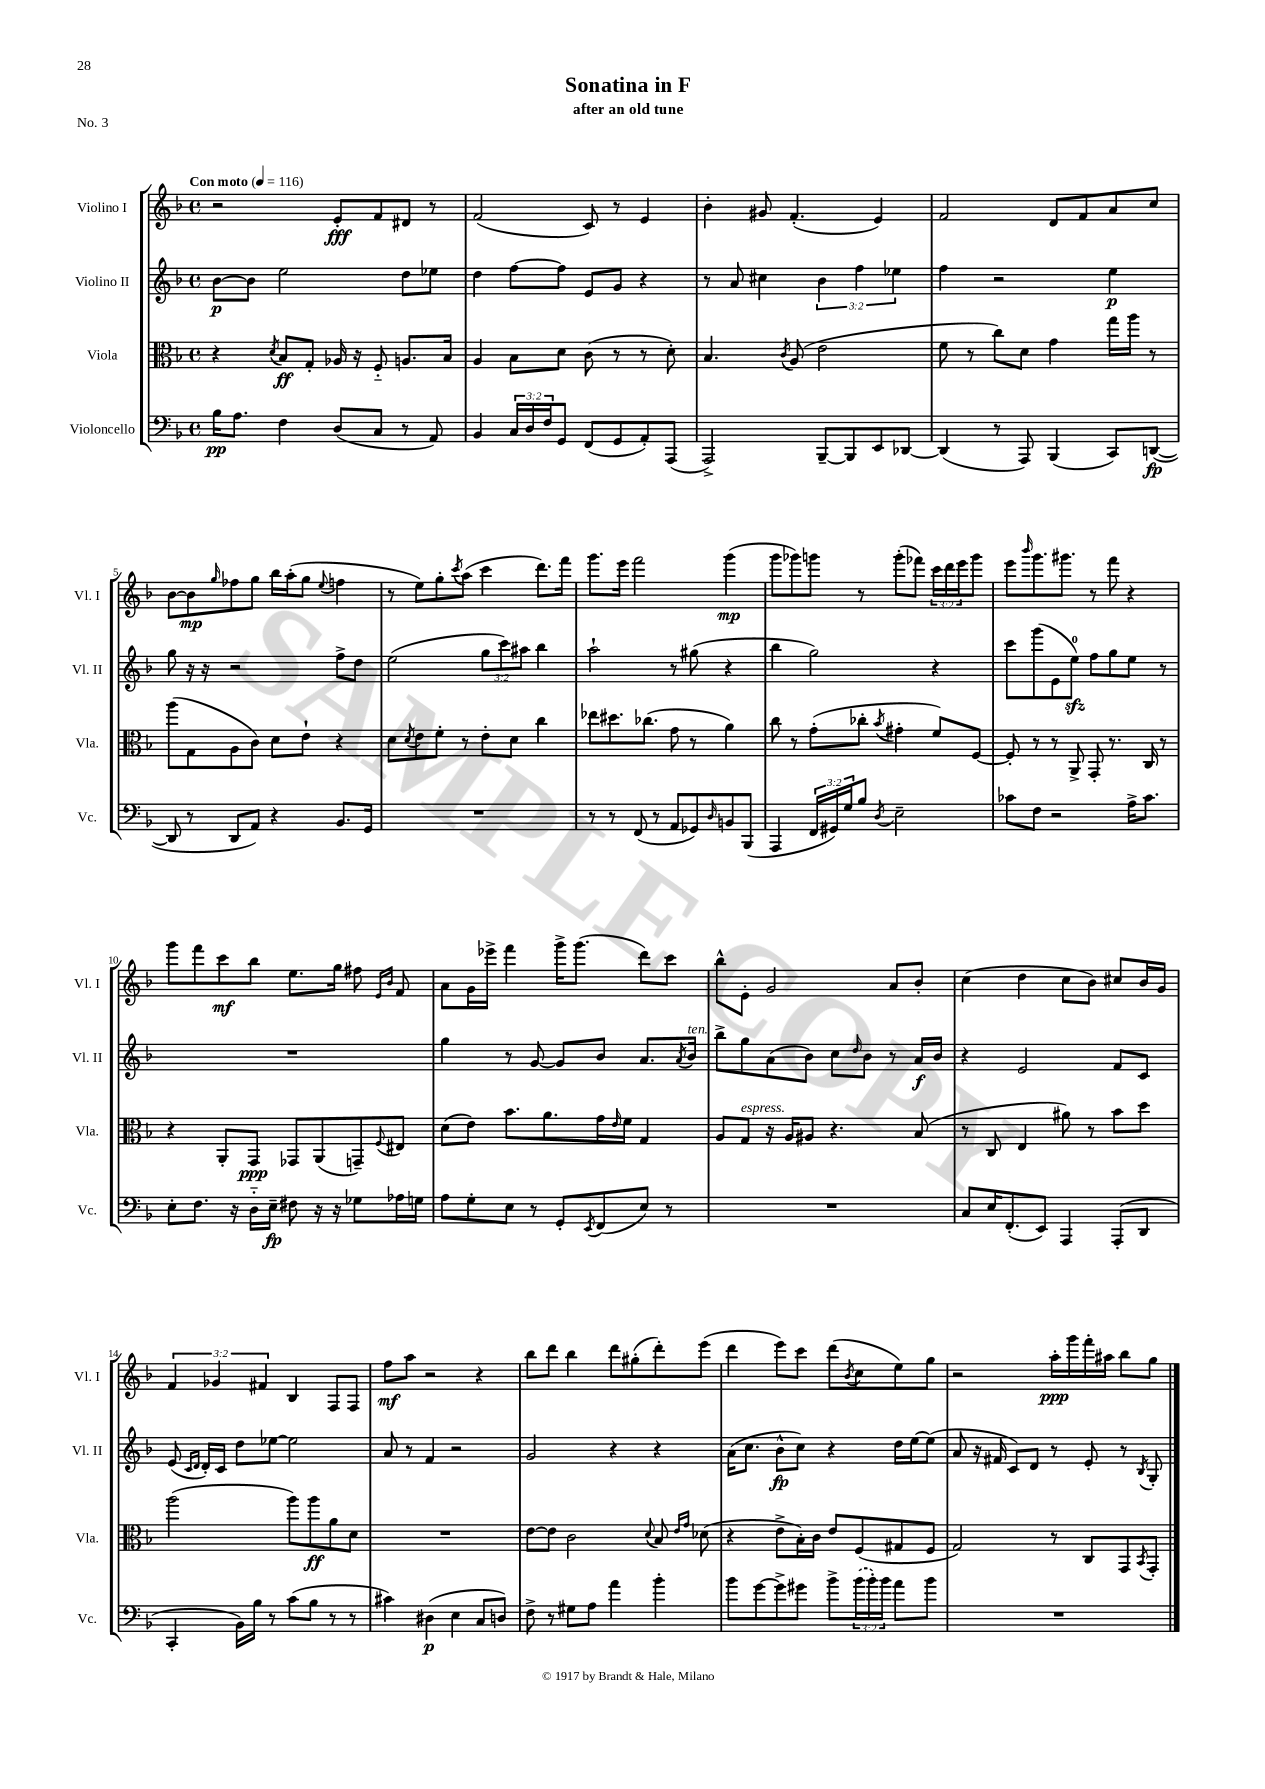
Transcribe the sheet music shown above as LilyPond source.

\header { title = "Sonatina in F" subtitle = "after an old tune" piece = "No. 3" }
<<
\new StaffGroup <<
\new Staff = "s0" \with { instrumentName = "Violino I" shortInstrumentName = "Vl. I" } {
    \clef treble \key f \major \defaultTimeSignature \time 4/4 \override Staff.TupletNumber.text = #tuplet-number::calc-fraction-text \tempo "Con moto" 4 = 116
    r2 e'8-.\fff f'8 dis'8 r8 |
    f'2( c'8) r8 e'4 |
    bes'4-. gis'8 f'4.-.( e'4) |
    f'2 d'8 f'8 a'8 c''8 |
    bes'8~ bes'8\mp \grace { g''16 } fes''8 g''8 bes''16 a''16-.( g''8 \appoggiatura { e''8 } f''4 |
    r8 e''8) g''8-. \acciaccatura { c'''8 } a''8( c'''4 d'''8.) f'''16 |
    g'''8. e'''16 f'''2 g'''4\mp( |
    g'''8 ges'''8) g'''8 r8 g'''8-.( fes'''8) \tuplet 3/2 { c'''16 d'''16 e'''16 } g'''8 |
    e'''8 \grace { bes'''16 } g'''8. gis'''8. r8 f'''8 r4 |
    g'''8 f'''8 c'''8\mf bes''8 e''8. g''16 fis''8 \grace { e'16 bes'16 } f'8 |
    a'8 g'16 ees'''16-> f'''4 g'''16-> g'''8.( d'''8) c'''8 |
    bes''8-^ e'8-. g'2 a'8 bes'8-. |
    c''4( d''4 c''8 bes'8) cis''8 bes'16 g'16 |
    \tuplet 3/2 { f'4 ges'4 fis'4 } bes4 f8 f8 |
    f''8\mf a''8 r2 r4 |
    bes''8 d'''8 bes''4 d'''8 gis''8-.( d'''8-.) e'''8( |
    d'''4 e'''8) c'''8 d'''8( \acciaccatura { bes'8 } c''8 e''8) g''8 |
    r2 a''16-.\ppp g'''16 f'''16-. ais''16 bes''8 g''8 \bar "|." |
}
\new Staff = "s1" \with { instrumentName = "Violino II" shortInstrumentName = "Vl. II" } {
    \clef treble \key f \major \defaultTimeSignature \time 4/4 \override Staff.TupletNumber.text = #tuplet-number::calc-fraction-text
    bes'8~\p bes'8 e''2 d''8 ees''8 |
    d''4 f''8~ f''8 e'8 g'8 r4 |
    r8 a'8 cis''4 \tuplet 3/2 { bes'4 f''4 ees''4 } |
    f''4 r2 e''4\p |
    g''8 r16 r16 r2 f''8-> d''8 |
    e''2( \tuplet 3/2 { g''8 c'''8) ais''8 } bes''4 |
    a''2-! r8 gis''8( r4 |
    bes''4 g''2) r4 |
    c'''8 g'''8( e'8 e''8-0\sfz) f''8 g''8 e''8 r8 |
    R1 |
    g''4 r8 g'8~ g'8 bes'8 a'8. \acciaccatura { a'8 } bes'16^\markup { \italic "ten." } |
    bes''8-> g''8 a'8( bes'8) c''8 \grace { d''16 } bes'8 r8 a'16\f bes'16 |
    r4 e'2 f'8 c'8 |
    e'8( \grace { c'16 d'16 } d'16-.) c'16 d''8 ees''8~ ees''2 |
    a'8 r8 f'4 r2 |
    g'2 r4 r4 |
    a'16( c''8. bes'8-^\fp c''8) r4 d''16 e''16~ e''8( |
    a'8 r16 fis'16 c'8) d'8 r8 e'8-. r8 \acciaccatura { bes8 } g8-. \bar "|." |
}
\new Staff = "s2" \with { instrumentName = "Viola" shortInstrumentName = "Vla." } {
    \clef alto \key f \major \defaultTimeSignature \time 4/4
    r4 \acciaccatura { d'8 } bes8\ff g8-. aes16 r16 f8-_ a8. bes16 |
    a4 bes8 d'8 c'8( r8 r8 d'8-.) |
    bes4. \acciaccatura { c'8 } a8( e'2 |
    f'8 r8 c''8) d'8 g'4 g''16 a''16 r8 |
    a''8( g8 a8 c'8) d'8 e'8-! r4 |
    d'8 \acciaccatura { d'8 } e'8 f'8-. r8 e'8-. d'8 c''4 |
    ees''8 dis''8. ces''8.( g'8 r8 a'4) |
    c''8 r8 g'8-.( ces''8-. \acciaccatura { bes'8 } gis'4-. f'8) f8~ |
    f8-. r8 r8 a,8-> g,8-. r8. c16 r8 |
    r4 a,8-. g,8\ppp ges,8 a,8( g,8--) \appoggiatura { f8 } eis8 |
    d'8( e'8) bes'8. a'8. g'16 \grace { e'16 } f'16 g4 |
    a8 g8^\markup { \italic "espress." } r16 a16 ais8 r4. bes8( |
    r8 c8 e4 ais'8) r8 bes'8 d''8 |
    a''2( a''8) a''8\ff a'8 d'8 |
    R1 |
    e'8~ e'8 c'2 \appoggiatura { d'8 } bes8 \grace { e'16 g'16 } des'8( |
    r4 e'8-> bes16-.) c'16 e'8 f8( gis8 f8 |
    g2) r8 c8 g,8 \acciaccatura { bes,8 } g,8-. \bar "|." |
}
\new Staff = "s3" \with { instrumentName = "Violoncello" shortInstrumentName = "Vc." } {
    \clef bass \key f \major \defaultTimeSignature \time 4/4 \override Staff.TupletNumber.text = #tuplet-number::calc-fraction-text
    bes16\pp a8. f4 d8( c8 r8 a,8) |
    bes,4 \tuplet 3/2 { c16 d16 f16 } g,8 f,8( g,8 a,8-.) a,,8( |
    a,,2->) bes,,8~-- bes,,8 e,8 des,8~ |
    des,4( r8 a,,8) bes,,4( c,8) d,8~\fp( |
    d,8 r8 d,8 a,8) r4 bes,8. g,16 |
    R1 |
    r8 r8 f,8( r8 a,8 ges,8) \grace { d16 } b,8 bes,,8( |
    a,,4 \tuplet 3/2 { f,16 gis,16) g16 } bes8 \acciaccatura { d8 } e2-- |
    ces'8 f8 r2 a16-> ces'8. |
    e8-. f8. r16 d16-_ e16--\fp fis8 r16 r16 ges8 aes16 g16 |
    a8 g8-. e8 r8 g,8-. \acciaccatura { e,8 } f,8( e8) r8 |
    R1 |
    c8 e16 f,8.-.( e,8) a,,4 a,,8-.( d,8 |
    c,4-. bes,16) bes16 r8 c'8( bes8 r8 r8 |
    cis'4) dis4\p( e4 c8 d8) |
    f8-> r8 gis8 a8 a'4 bes'4-. |
    bes'8 g'8~ g'8-> gis'8 bes'8-> \tuplet 3/2 { \once \slurDashed bes'16( bes'16-.) bes'16 } a'8 bes'8 |
    R1 \bar "|." |
}
>>
>>
